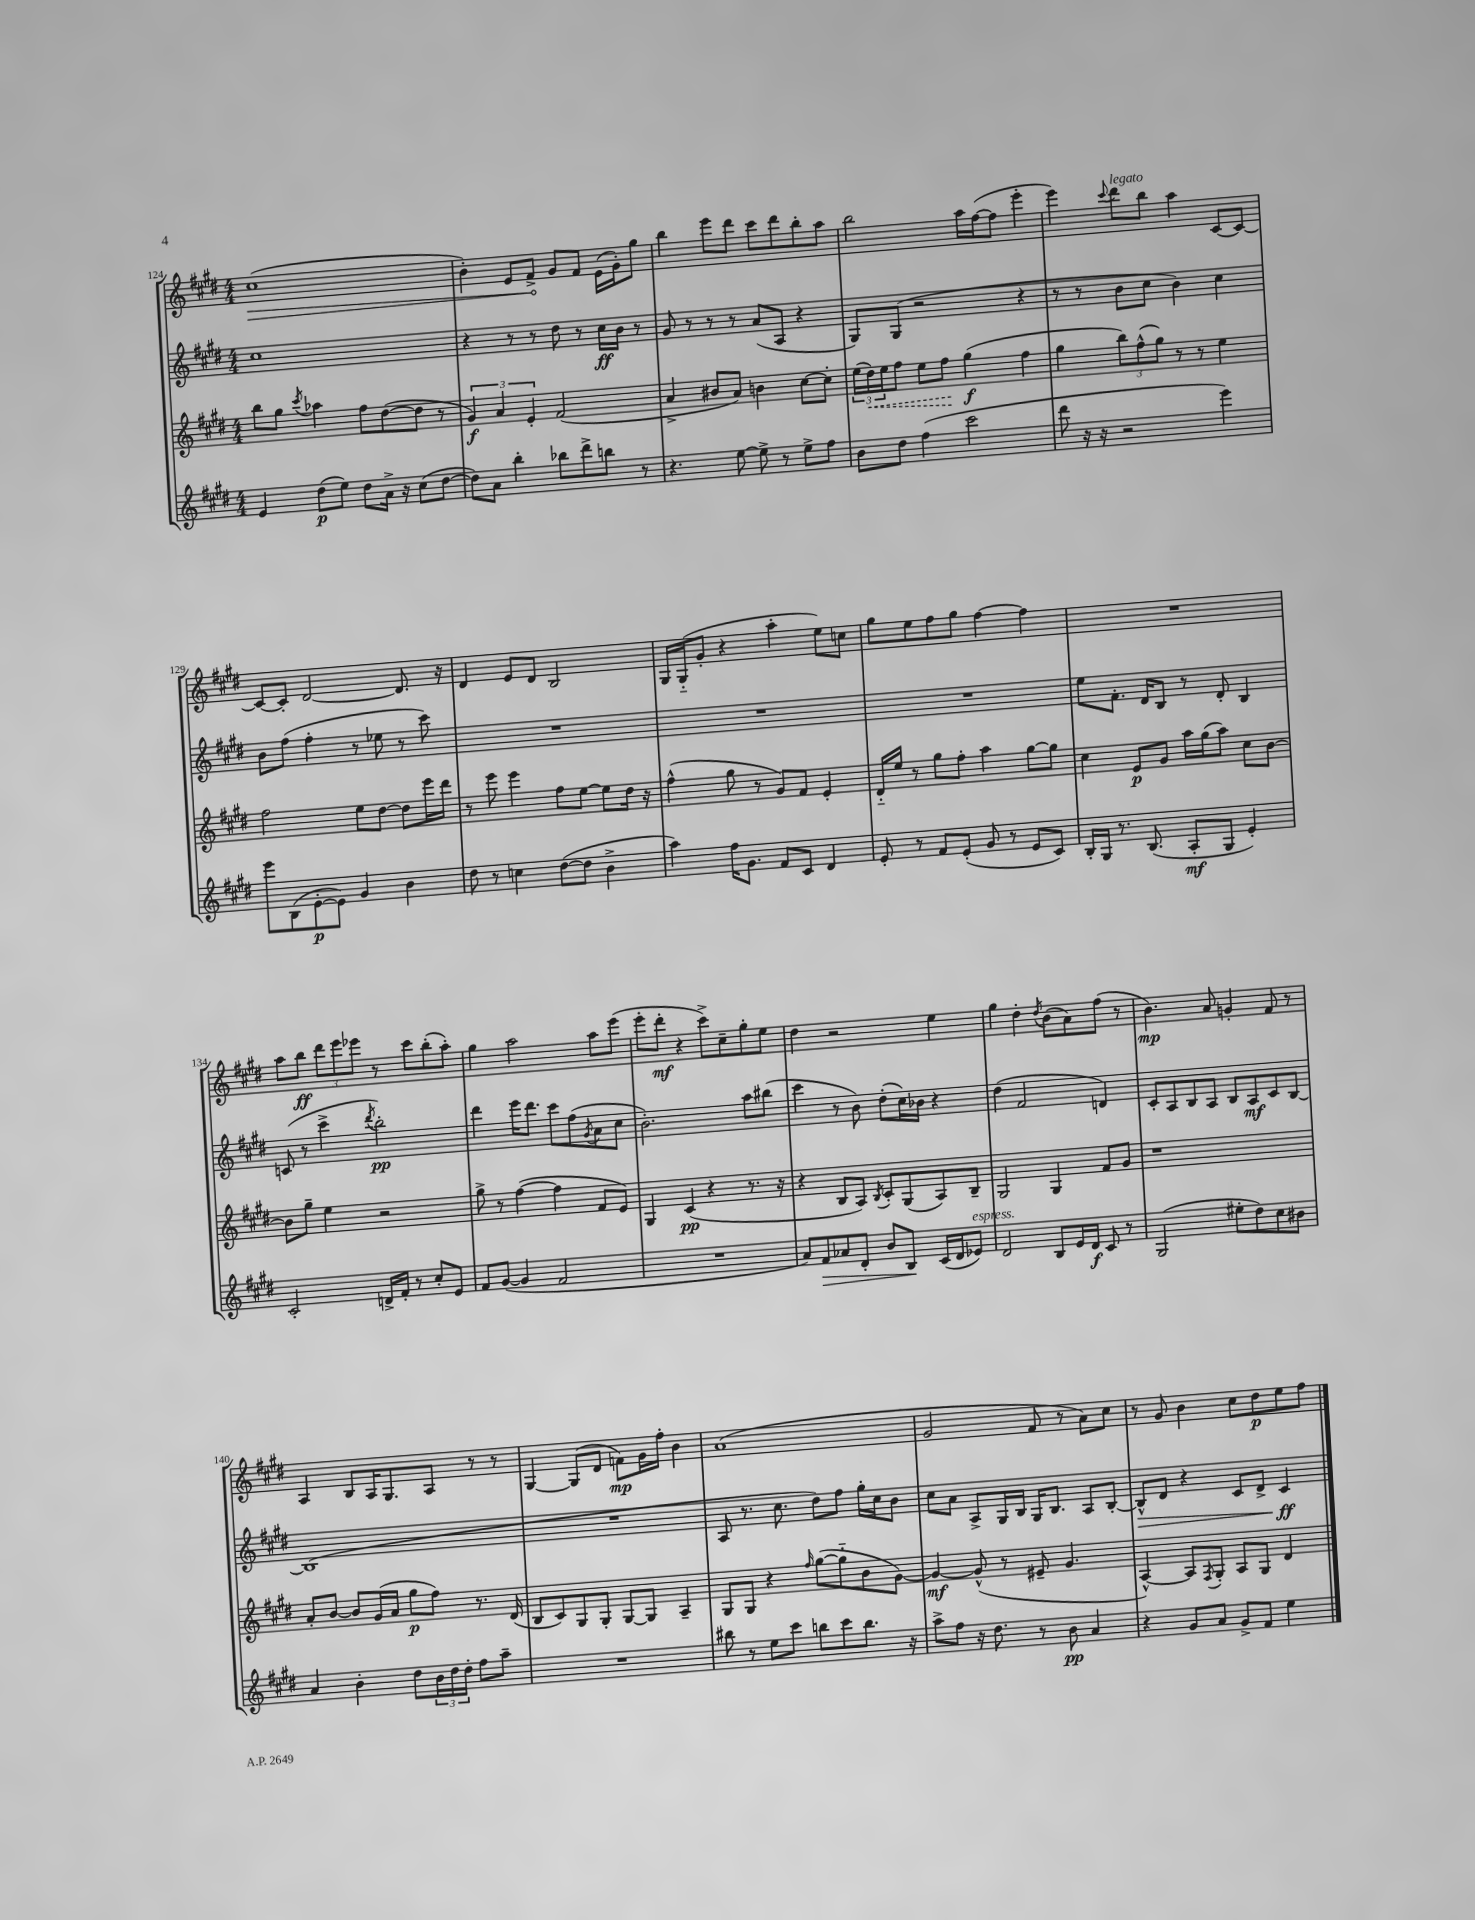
<<
\new StaffGroup <<
\new Staff = "s0" {
    \clef treble \key e \major \numericTimeSignature \time 4/4
    \once \override Hairpin.circled-tip = ##t cis''1\>( |
    b'4-.) e'8 fis'8->\! gis'8 fis'8 e'16( gis'16-.) gis''8 |
    b''4 e'''8 dis'''8 cis'''8 dis'''8 b''8-. a''8 |
    b''2 a''16 fis''16~( fis''8 e'''4-. |
    e'''4) \appoggiatura { cis'''8 } dis'''8^\markup { \italic "legato" } b''8 a''4 cis'8~ cis'8~ |
    cis'8~ cis'8-. dis'2~ dis'8. r16 |
    dis'4 e'8 dis'8 b2 |
    gis16 gis16-_( gis'8-. r4 a''4-. e''8) c''8 |
    gis''8 e''8 fis''8 gis''8 fis''4~ fis''4 |
    R1 |
    a''8 b''8\ff \tuplet 3/2 { dis'''8 e'''8 ees'''8 } r8 cis'''8 b''8-.( a''8-.) |
    gis''4 a''2 a''8 e'''8( |
    e'''8-. dis'''8-.\mf r4 cis'''8->) cis''8-- gis''8-. e''8 |
    dis''4 r2 e''4 |
    gis''4 dis''4-. \acciaccatura { dis''8 } b'8( a'8) fis''8( r8 |
    b'4.\mp) a'8 g'4-. fis'8 r8 |
    a4 b8 a16 gis8. a8 r8 r8 |
    gis4~ gis8( dis'8 f'8\mp) gis'16 fis''16-. b'4 |
    a'1( |
    gis'2 fis'8 r8 a'8) cis''8 |
    r8 gis'8 b'4 cis''8 dis''8\p e''8 fis''8 \bar "|." |
}
\new Staff = "s1" {
    \clef treble \key e \major \numericTimeSignature \time 4/4
    cis''1 |
    r4 r8 r8 dis''8 r8 cis''16\ff b'16 r8 |
    gis'8 r8 r8 r8 a'8( a8 r4 |
    gis8) gis8( r2 r4 |
    r8 r8 b'8 cis''8 b'4) cis''4 |
    b'8 fis''8( fis''4-. r8 ees''8 r8 cis'''8) |
    R1 |
    R1 |
    R1 |
    e''8 fis'8.-. dis'16 b8 r8 dis'8-. b4 |
    c'8( r8 cis'''4-> \acciaccatura { dis'''8 } b''2-.\pp) |
    dis'''4 e'''16 dis'''8. cis'''8 fis''8( \acciaccatura { gis'8 } a'8 cis''8 |
    b'2.-.) a''8 bis''8( |
    cis'''4 r8 b'8) dis''8-.( cis''16) bes'16 r4 |
    dis''4( fis'2 d'4) |
    cis'8-. a8 b8 a8 b8 a8\mf cis'8 b8~ |
    b1( |
    R1 |
    a8 r8. cis''8. dis''8) fis''8 gis''16-. cis''16 b'8 |
    cis''8 a'8 a8-> gis16 b16 gis16 b8. a8 b8~-. |
    b8-^\> dis'8 r4 cis'8 dis'8-> cis'4\ff\! \bar "|." |
}
\new Staff = "s2" {
    \clef treble \key e \major \numericTimeSignature \time 4/4
    b''8 gis''8 \acciaccatura { cis'''8 } aes''4 fis''8 dis''8~( dis''8 r8 |
    \tuplet 3/2 { gis'4\f) a'4 e'4-. } fis'2( |
    a'4-> bis'8 a'8) b'4 cis''8~ cis''8-. |
    \tuplet 3/2 { e''16( \once \override Hairpin.style = #'dashed-line dis''16\<) e''16 } fis''8 e''8 fis''8\! gis''4\f( fis''4 |
    gis''4 \tuplet 3/2 { b''8) fis''8-^( gis''8) } r8 r8 e''4 |
    fis''2 e''8 dis''8~ dis''8 e'''16 dis'''16 |
    r8 e'''8 e'''4 fis''8 e''8~ e''8 dis''16 r16 |
    fis''4-^( gis''8 r8 gis'8) fis'8 e'4-. |
    dis'16-_ e''16 r8 gis''8 fis''8-. a''4 gis''8~ gis''8 |
    cis''4 e'8\p gis'8 a''16 gis''16( a''8) cis''8 b'8~ |
    b'8 gis''8-- e''4 r2 |
    gis''8-> r8 fis''4~( fis''4 fis'8 e'8) |
    gis4 cis'4\pp( r4 r8. r16 |
    r4 b8 a8) \acciaccatura { b8 } cis'8-. gis8( a8) b8-- |
    gis2 gis4 fis'8 gis'8 |
    r1 |
    a'8-. b'8~ b'8 gis'16( a'16 gis''8\p fis''8) r8. dis'16( |
    b8 cis'8) gis8 gis8-. gis8~ gis8 a4-- |
    gis8 gis8 r4 \grace { fis''16 } gis''8~( gis''8-_ b'8 gis'8~) |
    gis'4~\mf gis'8-^( r8 eis'8-- gis'4. |
    a4~-^) a8 \acciaccatura { fis8 } gis8-. a8 gis8 dis'4 \bar "|." |
}
\new Staff = "s3" {
    \clef treble \key e \major \numericTimeSignature \time 4/4
    e'4 dis''8\p( e''8) dis''8 a'16-> r16 cis''8( dis''8~ |
    dis''8) a'8 b''4-. bes''8 dis'''8-> b''8 r8 |
    r4. e''8~ e''8-> r8 e''8-> fis''8 |
    b'8 dis''8 fis''4( cis'''2 |
    dis'''8 r16 r16 r2 e'''4) |
    e'''8 b8( e'8~-.\p e'8) gis'4 b'4 |
    dis''8 r8 c''4 dis''8~( dis''8 b'4-> |
    a''4) fis''16 gis'8. fis'8 cis'8 dis'4 |
    e'8-. r8 fis'8 e'8-.( gis'8 r8 e'8 cis'8) |
    b16-. gis16 r8. b8.( a8-.\mf gis8 e'4-.) |
    cis'2-. d'16-> fis'16-. r8 cis''8-. e'8 |
    fis'8 gis'8~( gis'4 fis'2 |
    R1 |
    a'8) fis'8\> aes'8 dis'8-. b'8 b8\! cis'16( dis'16 ees'8^\markup { \italic "espress." }) |
    dis'2 b8 e'16 dis'16\f cis'8 r8 |
    gis2( eis''8-. dis''8) cis''8 bis'8 |
    a'4 b'4-. dis''8 \tuplet 3/2 { b'16 dis''16 dis''16-. } fis''8 a''8-- |
    R1 |
    bis''8 r8 e''8 cis'''8 b''8 cis'''8 b''8. r16 |
    a''8-> fis''8 r16 dis''8. r8 b'8\pp a'4 |
    r4 gis'8 a'8 gis'8-> fis'8 e''4 \bar "|." |
}
>>
>>
\layout { \context { \Score currentBarNumber = #124 } }
